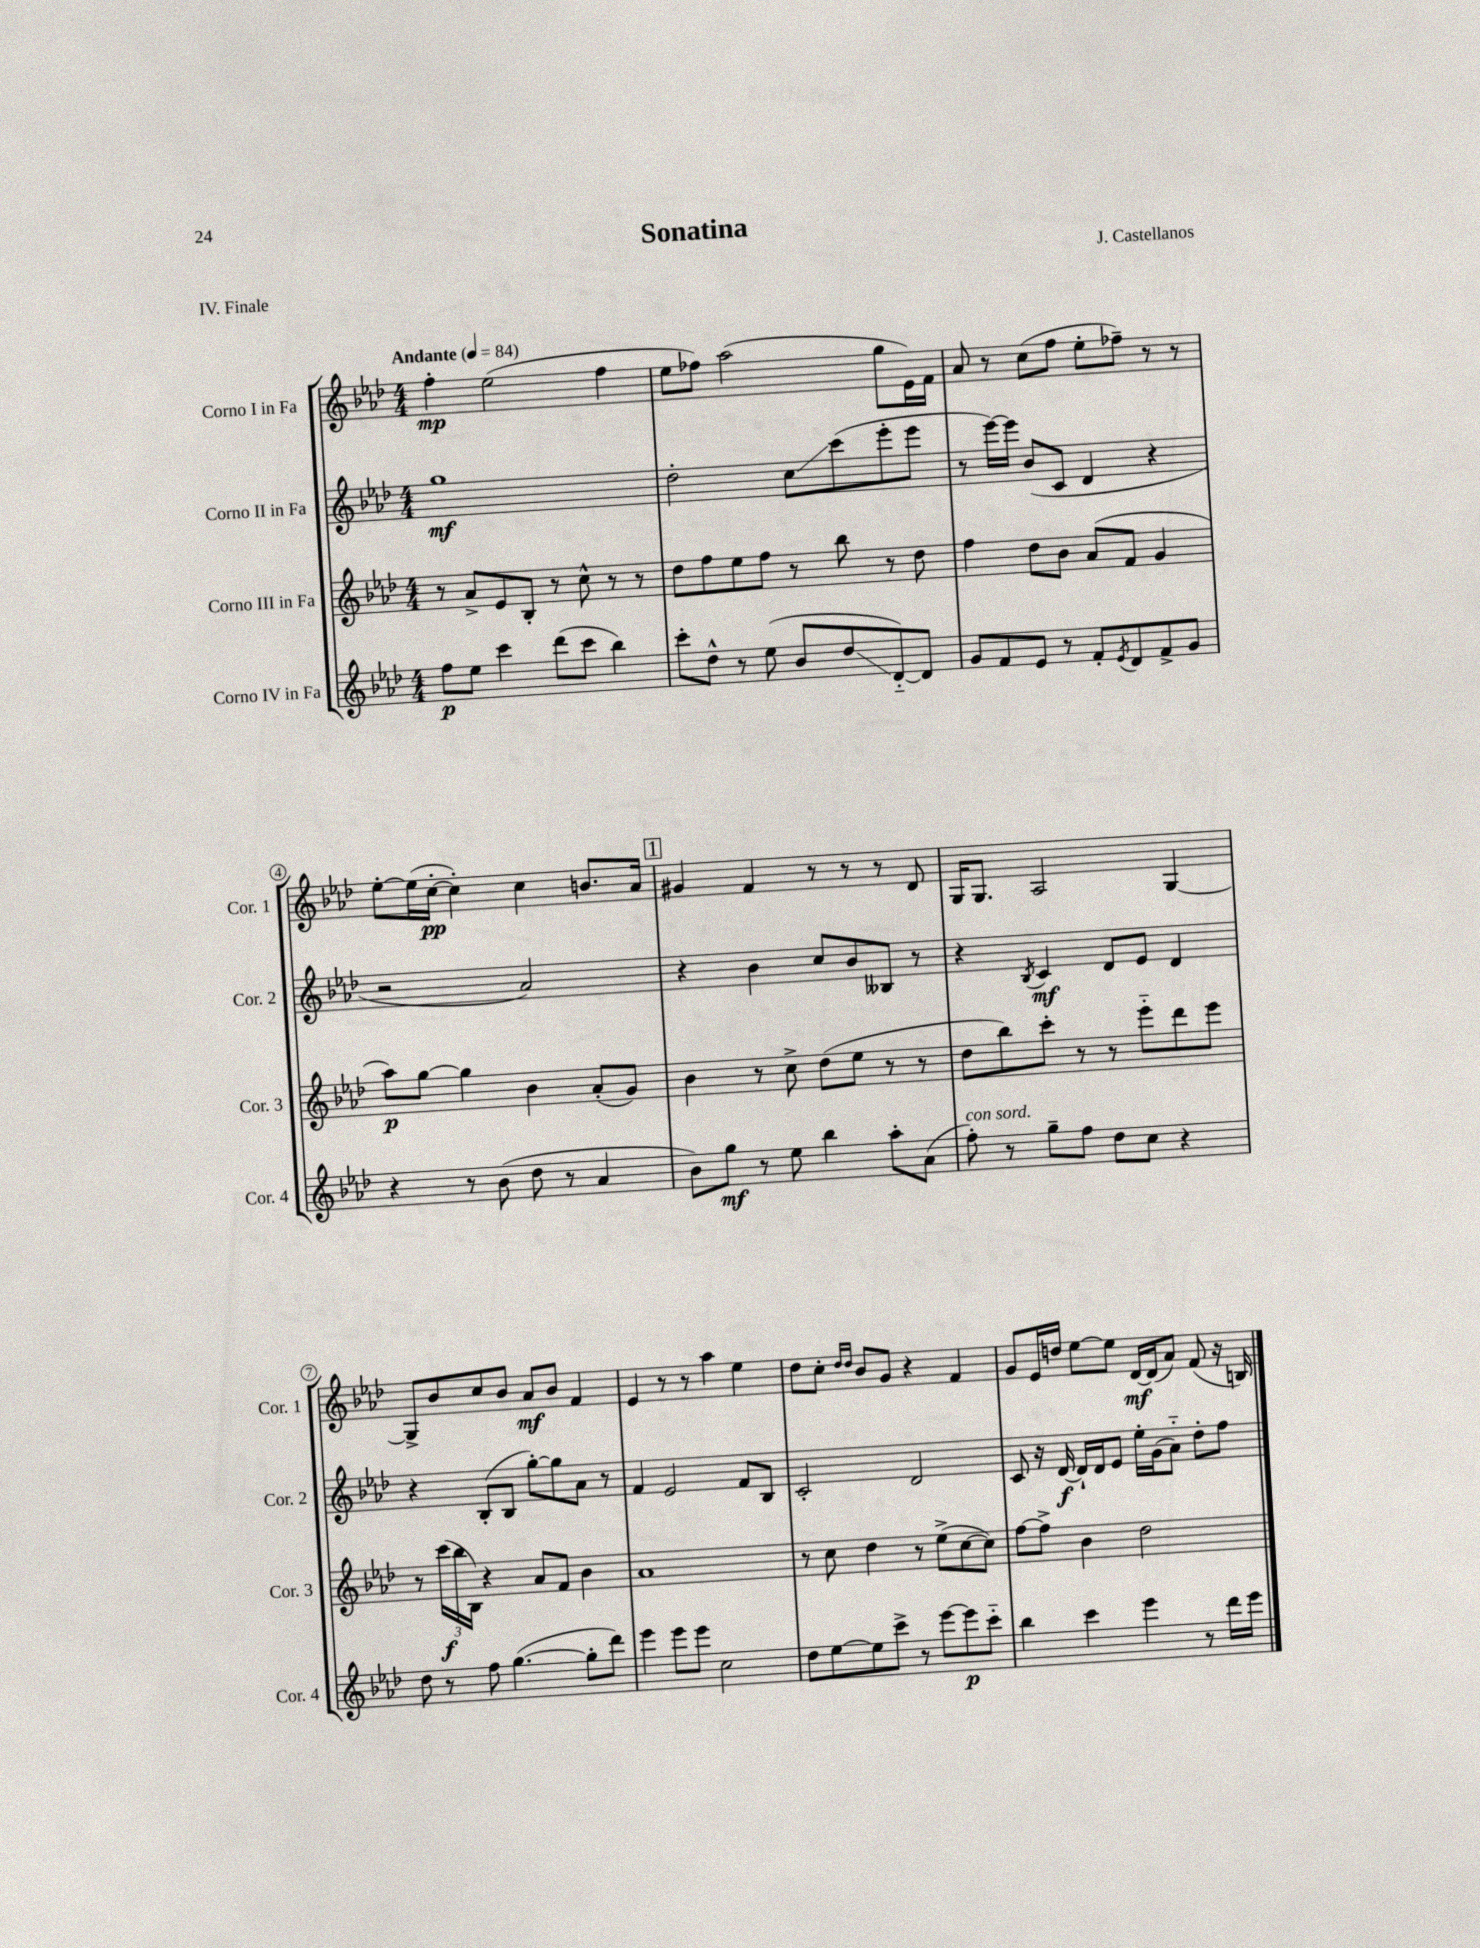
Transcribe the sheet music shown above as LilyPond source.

\header { title = "Sonatina" composer = "J. Castellanos" piece = "IV. Finale" }
<<
\new StaffGroup <<
\new Staff = "s0" \with { instrumentName = "Corno I in Fa" shortInstrumentName = "Cor. 1" } {
    \clef treble \key aes \major \numericTimeSignature \time 4/4 \tempo "Andante" 4 = 84
    f''4-.\mp ees''2( f''4 |
    ees''8 fes''8) aes''2( g''8 ees'16) f'16 |
    aes'8 r8 c''8( f''8 ees''8-. fes''8--) r8 r8 |
    ees''8~-. ees''16( c''16~-.\pp c''4-.) c''4 b'8. aes'16 |
    \mark \markup { \box "1" } gis'4 f'4 r8 r8 r8 des'8 |
    g16 g8. aes2 g4~ |
    g8-> bes'8 c''8 bes'8 aes'8\mf bes'8 f'4 |
    ees'4 r8 r8 aes''4 ees''4 |
    des''8 c''8-. \grace { des''16 des''16 } bes'8 g'8 r4 f'4 |
    g'8 ees'16 d''16 ees''8~ ees''8 des'16~\mf des'16( aes'8) f'8( r16 b16) \bar "|." |
}
\new Staff = "s1" \with { instrumentName = "Corno II in Fa" shortInstrumentName = "Cor. 2" } {
    \clef treble \key aes \major \numericTimeSignature \time 4/4
    g''1\mf |
    des''2-. c''8\glissando c'''8( ees'''8-. ees'''8 |
    r8 ees'''16~) ees'''16 bes'8( c'8 des'4 r4 |
    r2 aes'2) |
    \mark \markup { \box "1" } r4 bes'4 c''8 bes'8 beses8 r8 |
    r4 \acciaccatura { bes8 } c'4\mf des'8 ees'8 des'4 |
    r4 bes8-.( bes8 g''8~-.) g''8 aes'8 r8 |
    f'4 ees'2 f'8 bes8 |
    c'2-. des'2 |
    c'8 r16 des'16~\f des'16-! des'16 ees'8 ees''16-. g'16( aes'8-_) des''8-. f''8 \bar "|." |
}
\new Staff = "s2" \with { instrumentName = "Corno III in Fa" shortInstrumentName = "Cor. 3" } {
    \clef treble \key aes \major \numericTimeSignature \time 4/4
    r8 aes'8-> ees'8 bes8-. r8 c''8-^ r8 r8 |
    des''8 f''8 ees''8 f''8 r8 bes''8 r8 des''8 |
    f''4 des''8 bes'8 aes'8( f'8 g'4 |
    aes''8\p) g''8~ g''4 bes'4 aes'8-.( g'8) |
    \mark \markup { \box "1" } bes'4 r8 c''8-> des''8( ees''8 r8 r8 |
    des''8 bes''8) c'''8-. r8 r8 ees'''8-_ des'''8 ees'''8 |
    r8 \tuplet 3/2 { c'''16\f( bes''16 bes16) } r4 aes'8 f'8 bes'4 |
    aes'1 |
    r8 c''8 des''4 r8 ees''8->( c''8~ c''8) |
    f''8~ f''8-> bes'4 des''2 \bar "|." |
}
\new Staff = "s3" \with { instrumentName = "Corno IV in Fa" shortInstrumentName = "Cor. 4" } {
    \clef treble \key aes \major \numericTimeSignature \time 4/4
    f''8\p ees''8 c'''4 des'''8( c'''8 bes''4) |
    c'''8-. des''8-^ r8 ees''8( bes'8 des''8\glissando des'8~-_) des'8 |
    g'8 f'8 ees'8 r8 f'8-. \acciaccatura { ees'8 } des'8 f'8-> g'8 |
    r4 r8 bes'8( des''8 r8 aes'4 |
    \mark \markup { \box "1" } bes'8) g''8\mf r8 ees''8 bes''4 aes''8-. aes'8( |
    f''8-.^\markup { \italic "con sord." }) r8 g''8-- f''8 des''8 c''8 r4 |
    des''8 r8 f''8 g''4.~( g''8-. des'''8) |
    ees'''4 ees'''8 ees'''8 c''2 |
    des''8 ees''8~ ees''8 c'''8-> r8 ees'''8~ ees'''8\p c'''8-_ |
    bes''4 c'''4 ees'''4 r8 des'''16 ees'''16 \bar "|." |
}
>>
>>
\layout { \context { \Score \override BarNumber.stencil = #(make-stencil-circler 0.1 0.3 ly:text-interface::print) } }
